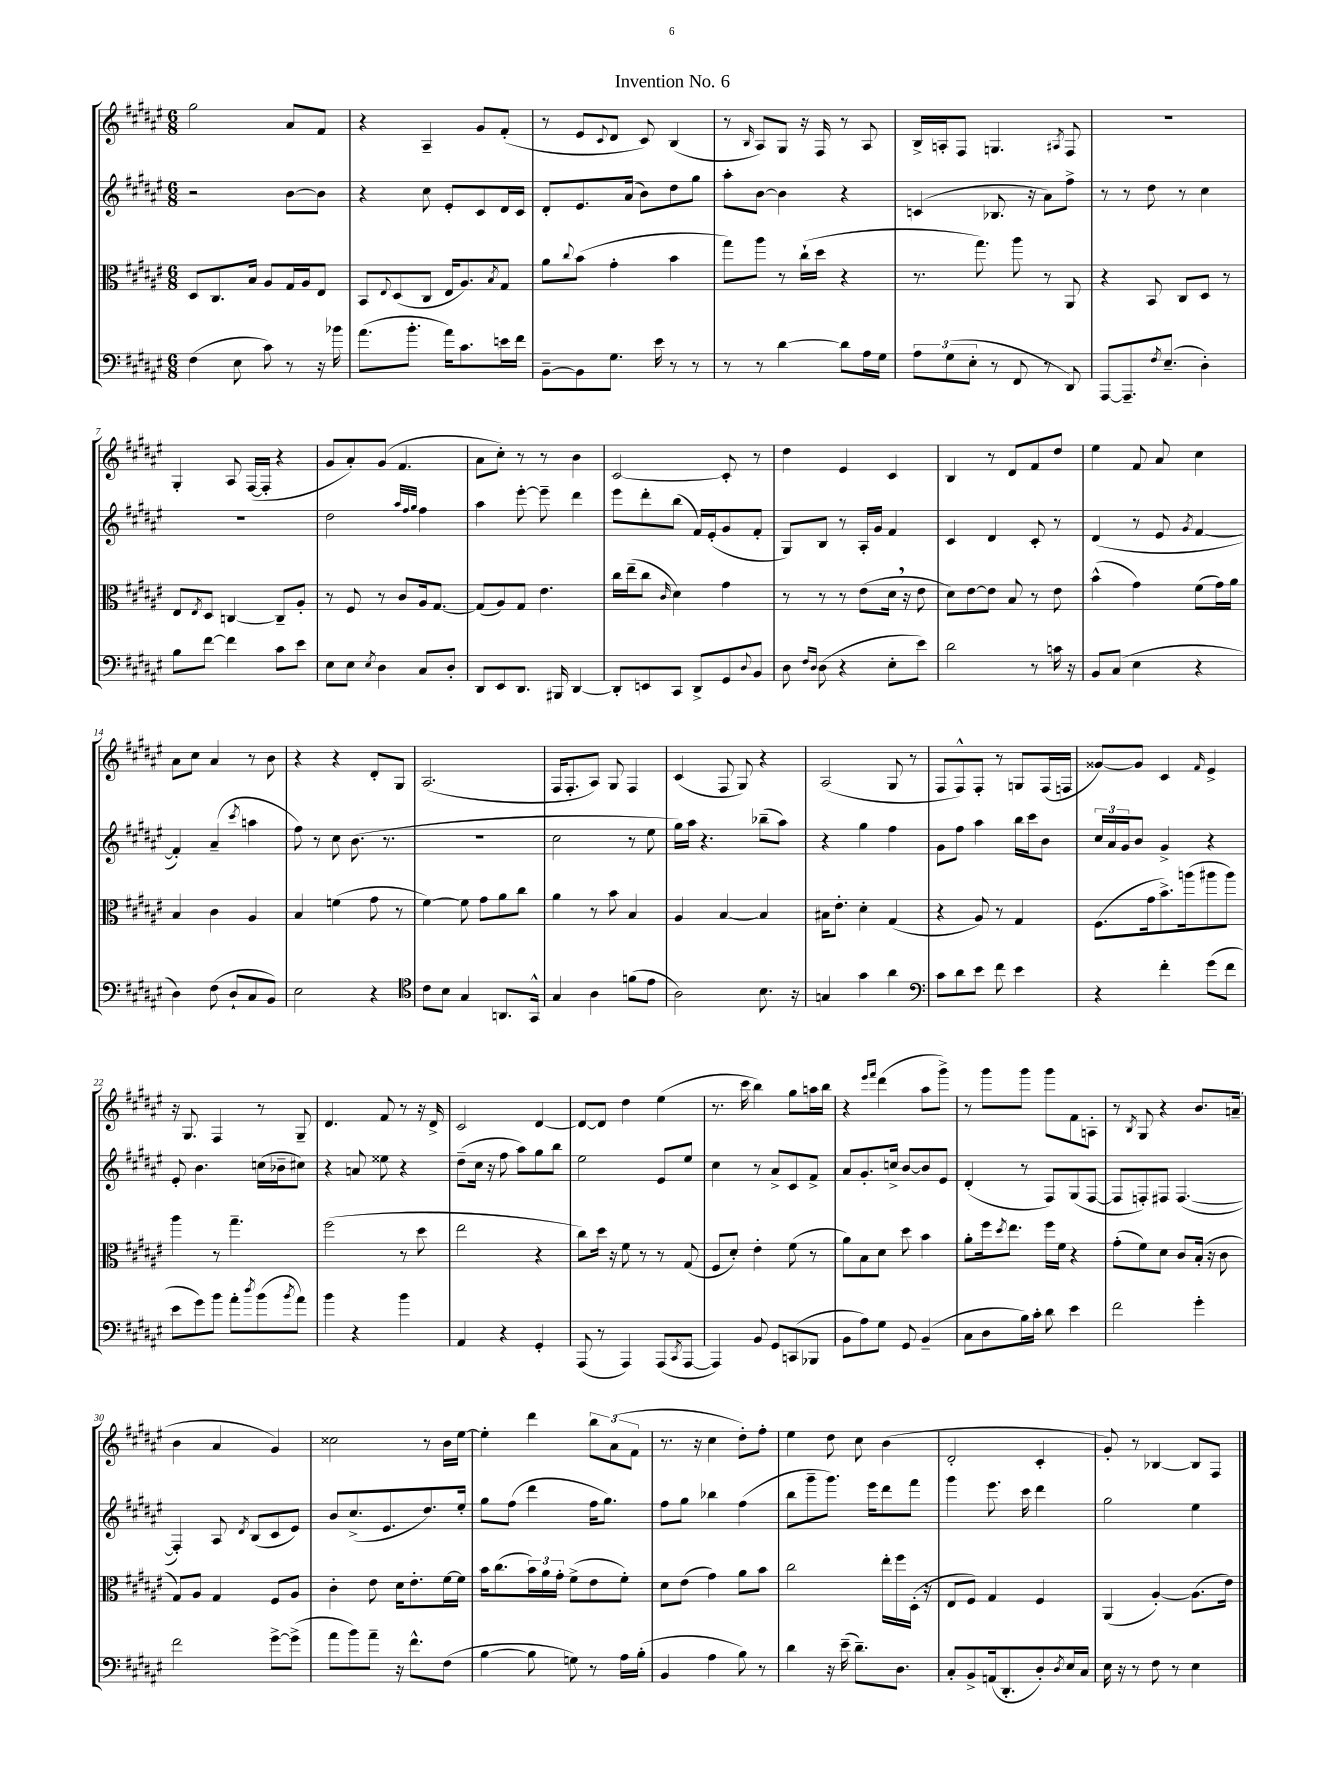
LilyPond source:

\header { title = "Invention No. 6" }
<<
\new StaffGroup <<
\new Staff = "s0" {
    \clef treble \key fis \major \numericTimeSignature \time 6/8
    gis''2 ais'8 fis'8 |
    r4 ais4-- gis'8 fis'8-.( |
    r8 eis'8 \appoggiatura { cis'8 } dis'8 cis'8) b4( |
    r8 \grace { b16 } ais8) gis8 r16 fis16 r8 ais8 |
    b16-> a16-. fis8 g4. \acciaccatura { ais8 } fis8 |
    R2. |
    gis4-. ais8 fis16~( fis16-. r4 |
    gis'8 ais'8-.) gis'8( fis'4. |
    ais'8 cis''8-.) r8 r8 b'4 |
    cis'2~ cis'8-. r8 |
    dis''4 eis'4 cis'4 |
    b4 r8 dis'8 fis'8 dis''8 |
    eis''4 fis'8 ais'8 cis''4 |
    ais'8 cis''8 ais'4 r8 b'8 |
    r4 r4 dis'8-. gis8 |
    ais2.( |
    fis16 fis8.-. ais8) gis8 fis4 |
    cis'4( fis8 gis8) r4 |
    ais2( gis8 r8 |
    fis8 fis8-^) fis8-. r8 g8 fis16( f16 |
    gisis'8~) gisis'8 cis'4 \grace { fis'16 } eis'4-> |
    r16 gis8. fis4 r8 gis8-- |
    dis'4. fis'8 r8 r16 dis'16-> |
    cis'2 dis'4~ |
    dis'8~ dis'8 dis''4 eis''4( |
    r8. cis'''16 b''4) gis''8 a''16 b''16 |
    r4 \grace { eis'''16 fis'''16 } dis'''4( ais''8 gis'''8->) |
    r8 gis'''8 gis'''8 gis'''8 fis'8 a8-. |
    r8 \acciaccatura { b8 } gis8 r4 b'8. a'16--( |
    b'4 ais'4 gis'4) |
    cisis''2 r8 b'16 eis''16~ |
    eis''4-. dis'''4 \tuplet 3/2 { b''8 ais'8( fis'8 } |
    r8. r16 cis''4 dis''8-.) fis''8-. |
    eis''4 dis''8 cis''8 b'4( |
    dis'2-. cis'4-. |
    gis'8-.) r8 bes4~ bes8 fis8 \bar "|." |
}
\new Staff = "s1" {
    \clef treble \key fis \major \numericTimeSignature \time 6/8
    r2 b'8~ b'8 |
    r4 cis''8 eis'8-. cis'8 dis'16 cis'16 |
    dis'8-. eis'8. ais'16( b'8) dis''8 gis''8 |
    ais''8-. b'8~ b'4 r4 |
    c'4( bes8. r16 ais'8) fis''8-> |
    r8 r8 dis''8 r8 cis''4 |
    R2. |
    dis''2 \grace { ais''32 fis''32 gis''32 } fis''4 |
    ais''4 eis'''8~-. eis'''8-- dis'''4 |
    eis'''8 dis'''8-. b''8( fis'16) eis'16-.( gis'8 fis'8-. |
    gis8) b8 r8 ais16-. gis'16 fis'4 |
    cis'4 dis'4 cis'8-. r8 |
    dis'4( r8 eis'8 \acciaccatura { gis'8 } fis'4~ |
    fis'4-.) ais'4--( \acciaccatura { cis'''8 } a''4 |
    fis''8) r8 cis''8 b'8.( r8. |
    R2. |
    cis''2 r8 eis''8 |
    gis''16) ais''16 r4. bes''8--( ais''8) |
    r4 gis''4 fis''4 |
    gis'8 fis''8 ais''4 b''16 cis'''16 b'8 |
    \tuplet 3/2 { cis''16 ais'16 gis'16 } b'8 gis'4-> r4 |
    eis'8-. b'4. c''16( bes'16-- cis''8) |
    r4 a'8 eisis''8 r4 |
    dis''8--( cis''16 r16 fis''8 ais''8) gis''8 b''8 |
    eis''2 eis'8 eis''8 |
    cis''4 r8 ais'8-> cis'8 fis'8-> |
    ais'8 gis'8.-. c''16-> b'8~ b'8 eis'8 |
    dis'4-.( r8 fis8) gis8( fis8~ |
    fis8 f8-.) fis8 fis4.~( |
    fis4-.) ais8 \acciaccatura { dis'8 } b8( cis'8 eis'8) |
    b'8 cis''8.->( eis'8. dis''8.) eis''16-. |
    gis''8 fis''8( dis'''4 fis''16 gis''8.) |
    fis''8 gis''8 bes''4 fis''4( |
    b''8 gis'''8-- gis'''8.) eis'''16 dis'''8 fis'''8 |
    gis'''4 eis'''8. cis'''16 dis'''4 |
    gis''2 eis''4 \bar "|." |
}
\new Staff = "s2" {
    \clef alto \key fis \major \numericTimeSignature \time 6/8
    dis8 cis8. b16 ais8 gis16 ais16 eis8 |
    b,8 \appoggiatura { eis8 } dis8( cis8 eis16 ais8.) \acciaccatura { b8 } gis8 |
    ais'8 \appoggiatura { cis''8 } b'8( gis'4-. b'4 |
    gis''8) ais''8 r8 cis''16-!( dis''16 r4 |
    r8. gis''8.) ais''8 r8 ais,8 |
    r4 b,8 cis8 dis8 r8 |
    eis8 \acciaccatura { eis8 } dis8 c4~ c8-- ais8-. |
    r8 fis8 r8 cis'8 ais16 gis8.~ |
    gis8( ais8) gis8 eis'4. |
    cis''16 eis''16--( cis''8 \grace { cis'16 } dis'4) gis'4 |
    r8 r8 r8 eis'8( dis'16 \breathe r16 eis'8 |
    dis'8) eis'8~ eis'8 b8 r8 eis'8 |
    b'4-^( gis'4) fis'8( gis'16) ais'16 |
    b4 cis'4 ais4 |
    b4 f'4( gis'8 r8 |
    fis'4~) fis'8 gis'8 ais'8 cis''8 |
    ais'4 r8 b'8 b4 |
    ais4 b4~ b4 |
    bis16 eis'8.-. dis'4-. gis4( |
    r4 ais8) r8 gis4 |
    fis8.( gis'16 b'8.->) a''16( ais''8 ais''8) |
    ais''4 r8 gis''4.-- |
    fis''2( r8 dis''8 |
    eis''2 r4 |
    cis''8) dis''16 r16 fis'8 r8 r8 gis8( |
    fis8 dis'8-.) eis'4-. fis'8( r8 |
    ais'8) b8 dis'8 dis''8 b'4 |
    ais'8-. fis''16 \acciaccatura { dis''8 } eis''8. fis''16 fis'16 r4 |
    gis'8-.( fis'8) dis'8 cis'8 b16-.( r16 cis'8 |
    gis8) ais8 gis4 fis8 ais8 |
    cis'4-. eis'8 dis'16 eis'8.-. fis'16~ fis'16 |
    b'16 cis''8.( \tuplet 3/2 { b'16) ais'16 gis'16-. } fis'8->( eis'8 fis'8-.) |
    dis'8 eis'8( gis'4) ais'8 b'8 |
    cis''2 eis''16-. fis''16 dis16-.( r16 |
    eis8 fis8) gis4 fis4 |
    ais,4( ais4~-.) ais8.( eis'16) \bar "|." |
}
\new Staff = "s3" {
    \clef bass \key fis \major \numericTimeSignature \time 6/8
    fis4( eis8 cis'8) r8 r16 bes'16 |
    ais'8.( b'8.-. ais'16) cis'8. e'16 fis'16 |
    b,8~-- b,8 gis8. eis'16 r8 r8 |
    r8 r8 dis'4~ dis'8 ais16 gis16 |
    \tuplet 3/2 { ais8 gis8( eis8-. } r8 fis,8 r8 dis,8) |
    ais,,8~ ais,,8.-- \acciaccatura { fis8 } eis8.--( dis4-.) |
    b8 fis'8~ fis'4 cis'8 eis'8 |
    eis8 eis8 \acciaccatura { eis8 } dis4 cis8 dis8-. |
    dis,8 eis,8 dis,8. bis,,16 dis,4~ |
    dis,8-. e,8 cis,8 dis,8-> gis,8 \appoggiatura { dis8 } b,8 |
    dis8 \grace { fis16 dis16 } dis8( r4 eis8-. eis'8) |
    dis'2 r8 c'16 r16 |
    b,8 cis8( eis4 r4 |
    dis4) fis8( dis8-! cis8 b,8) |
    eis2 r4 |
    \clef tenor cis'8 b8 gis4 a,8. gis,16-^ |
    gis4 ais4 f'8( eis'8 |
    ais2) b8. r16 |
    g4 gis'4 ais'4 |
    \clef bass cis'8 dis'8 eis'8 fis'8 eis'4 |
    r4 fis'4-. gis'8( fis'8 |
    eis'8 gis'8) b'8 ais'8-. \acciaccatura { dis''8 } b'8( \acciaccatura { b'8 } ais'8) |
    b'4 r4 b'4 |
    ais,4 r4 gis,4-. |
    ais,,8( r8 ais,,4) ais,,8( \acciaccatura { cis,8 } ais,,8~ |
    ais,,4) b,8 gis,8 c,8( bes,,8 |
    b,8 ais8) gis8 gis,8 b,4--( |
    cis8 dis8 b16) cis'16-. dis'8 eis'4 |
    fis'2 gis'4-. |
    fis'2 gis'8~-> gis'8->( |
    ais'8 b'8) ais'8-- r16 fis'8.-^ fis8( |
    b4~ b8 g8) r8 ais16 b16-.( |
    b,4 ais4 b8) r8 |
    dis'4 r16 eis'16--( dis'8.--) dis8. |
    cis8-. b,8-> a,16( dis,8.-. dis8-.) \acciaccatura { dis8 } eis16 cis16 |
    eis16 r16 r8 fis8 r8 eis4 \bar "|." |
}
>>
>>
